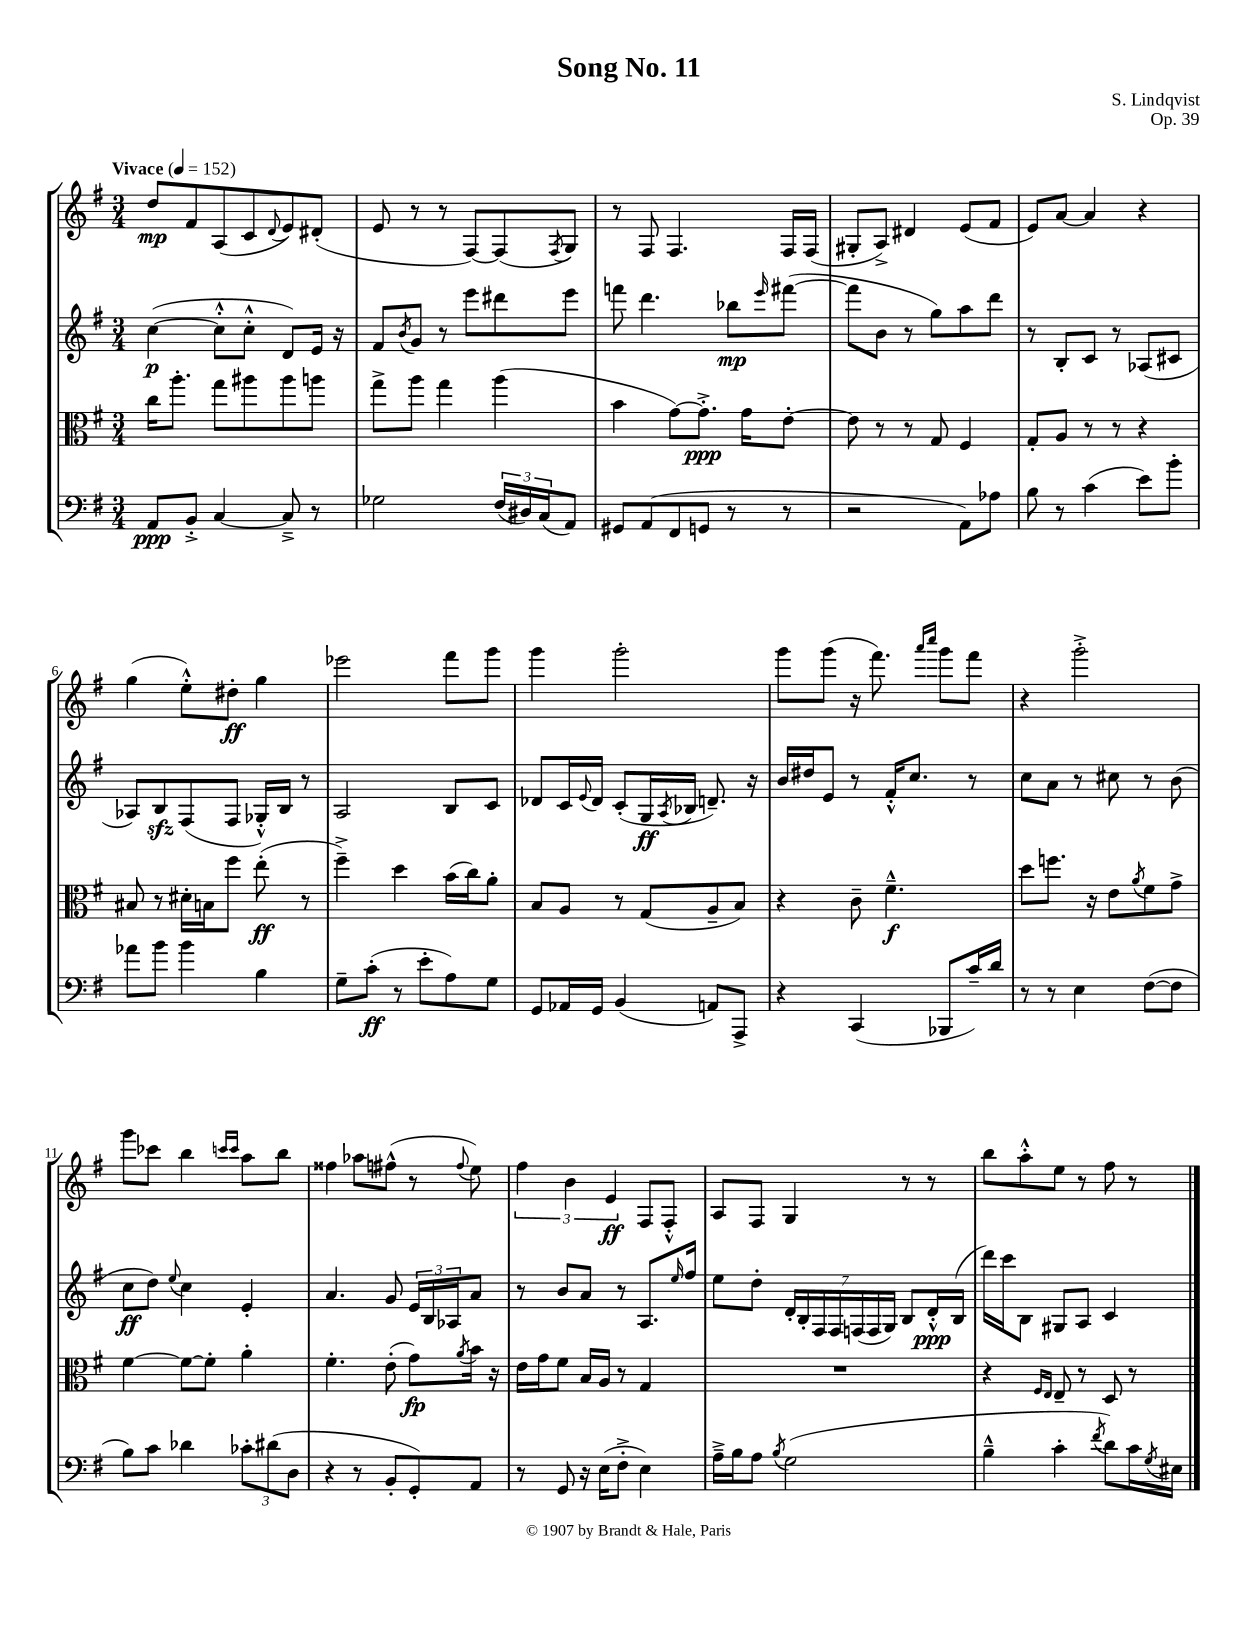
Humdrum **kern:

**kern	**kern	**kern	**kern
*staff4	*staff3	*staff2	*staff1
*clefF4	*clefC3	*clefG2	*clefG2
*k[f#]	*k[f#]	*k[f#]	*k[f#]
*M3/4	*M3/4	*M3/4	*M3/4
*MM152	*MM152	*MM152	*MM152
8AA/L	16cc\LK	([4cc\	8dd/L
.	8.aa'\J	.	.
8BB'^/J	.	.	8f#/
[4C/	8gg\L	8cc'^^\]L	(8A/
.	8aa#\	8cc'^^\J	8c/
.	.	.	8qqd/
8C~^/]	8aa#\	8d/L)	8e/)
8r	8aa\J	16e/Jk	(8d#'/J
.	.	16r	.
=	=	=	=
2G-\	8gg^\L	8f#/L	8e/
.	.	8qb/	.
.	8aa\J	8g/J	8r
.	4gg\	8r	8r
.	.	8eee\L	[8F#/L)
(24F#/LL	(4aa\	8ddd#\	(8F#/]
24D#/)	.	.	.
(24C/J	.	.	.
.	.	.	8qF#/
8AA/J)	.	8eee\J	8G/J)
=	=	=	=
8GG#/L	4b\	8fff\	8r
(8AA/	.	4.ddd\	8F#/
8FF#/	[8g\L)	.	4.F#/
8GG/J	8.g'^\]J	.	.
8r	.	8bb-\L	.
.	16g\LK	.	.
.	.	16qqeee/	.
8r	[8e'\J	([8fff#\J	16F#/LL
.	.	.	(16F#/JJ
=	=	=	=
2r	8e\]	8fff#\]L	8G#'/L
.	8r	8b\J	8A^/J)
.	8r	8r	4d#/
.	8G/	8gg\L)	.
8AA\L)	4F#/	8aa\	(8e/L
8A-\J	.	8ddd\J	8f#/J
=	=	=	=
8B\	8G'/L	8r	8e/L)
8r	8A/J	8B'/L	[8a/J
(4c\	8r	8c/J	4a/]
.	8r	8r	.
8e\L)	4r	(8A-/L	4r
8b'\J	.	8c#/J	.
=	=	=	=
8a-\L	8B#/	8A-/L)	(4gg\
8b\J	8r	8B/	.
4b\	16d#'\LL	(8F#/	8ee'^^\L)
.	16B\J	.	.
.	8ff#\J	8F#/J	8dd#'\J
4B\	(8ee'\	16G-'^^/LL)	4gg\
.	.	16B/JJ	.
.	8r	8r	.
=	=	=	=
8G~\L	4ff#~^\)	2A/	2eee-\
(8c'\J	.	.	.
8r	4dd\	.	.
8e'\L	.	.	.
8A\)	(16b\LL	8B/L	8fff#\L
.	16cc\J)	.	.
8G\J	8a'\J	8c/J	8ggg\J
=	=	=	=
8GG/L	8B/L	8d-/L	4ggg\
16AA-/L	8A/J	16c/L	.
.	.	8qqe/	.
16GG/JJ	.	16d-/JJ	.
(4BB/	8r	(8c'/L	2ggg'\
.	(8G/L	16G/L	.
.	.	8qA/	.
.	.	16B-/JJ	.
8AA/L)	8A~/	8.d~/)	.
8AAA^/J	8B/J)	.	.
.	.	16r	.
=	=	=	=
4r	4r	16b/LL	8ggg\L
.	.	16dd#/J	.
.	.	8e/J	(8ggg\J
(4CC/	8c~\	8r	16r
.	.	.	8.fff#\)
.	4.f#~^^\	16f#'^^/LK	.
.	.	8.cc/J	.
.	.	.	16qqaaa/LL
.	.	.	16qqcccc/JJ
8BBB-/L	.	.	8ggg\L
16c~/L)	.	8r	8fff#\J
16d/JJ	.	.	.
=	=	=	=
8r	8dd\L	8cc\L	4r
8r	8.ff\J	8a\J	.
4E\	.	8r	2ggg'^\
.	16r	.	.
.	8e\L	8cc#\	.
.	8qa/	.	.
([8F#\L	8f#\	8r	.
8F#\]J	8g^\J	(8b\	.
=	=	=	=
8B\L)	[4f#\	8cc\L	8ggg\L
8c\J	.	8dd\J)	8ccc-\J
.	.	8qqee/	.
4d-\	8f#\_L	4cc\	4bb\
.	8f#'\]J	.	.
.	.	.	16qqccc/LL
.	.	.	16qqccc/JJ
12c-'\L	4a'\	4e'/	8aa\L
(12d#\	.	.	.
.	.	.	8bb\J
12D\J	.	.	.
=	=	=	=
4r	4.f#'\	4.a/	4ff##\
8r	.	.	8aa-\L
8BB'/L	(8e'\	8g/	(8ff#^^\J
8GG'/)	8g\L)	24e/LL	8r
.	.	24B/	.
.	.	24A-/J	.
.	8qa/	.	8qqff#/
8AA/J	16b\Jk	8a/J	8ee\)
.	16r	.	.
=	=	=	=
8r	16e\LL	8r	6ff#\
.	16g\J	.	.
8GG/	8f#\J	8b/L	.
.	.	.	6b\
16r	16B/LL	8a/J	.
(16E\LK	16A/JJ	.	.
.	.	.	6e/
8F#'^\J	8r	8r	.
4E\)	4G/	8.A/L	8F#/L
.	.	.	8F#'^^/J
.	.	16qqee/	.
.	.	16ff#/Jk	.
=	=	=	=
16A~^\LL	2.r	8ee\L	8A/L
16B\J	.	.	.
8A\J	.	8dd'\J	8F#/J
8qB/	.	.	.
(2G\	.	28d'/LL	4G/
.	.	28B'/	.
.	.	28F#/	.
.	.	28F#/	.
.	.	(28F/	.
.	.	28F/	.
.	.	28G/JJ)	.
.	.	8B/L	8r
.	.	16d'^^/L	8r
.	.	(16B/JJ	.
=	=	=	=
4B~^^\	4r	16ddd\LL)	8bb\L
.	.	16ccc\J	.
.	.	8B\J	8aa'^^\
.	16qqF#/LL	.	.
.	16qqE/JJ	.	.
4c'\	8E~/	8G#/L	8ee\J
.	8r	8A/J	8r
8qf#/	.	.	.
8d\L)	8D/	4c/	8ff#\
16c\L	8r	.	8r
8qG/	.	.	.
16E#\JJ	.	.	.
==	==	==	==
*-	*-	*-	*-
